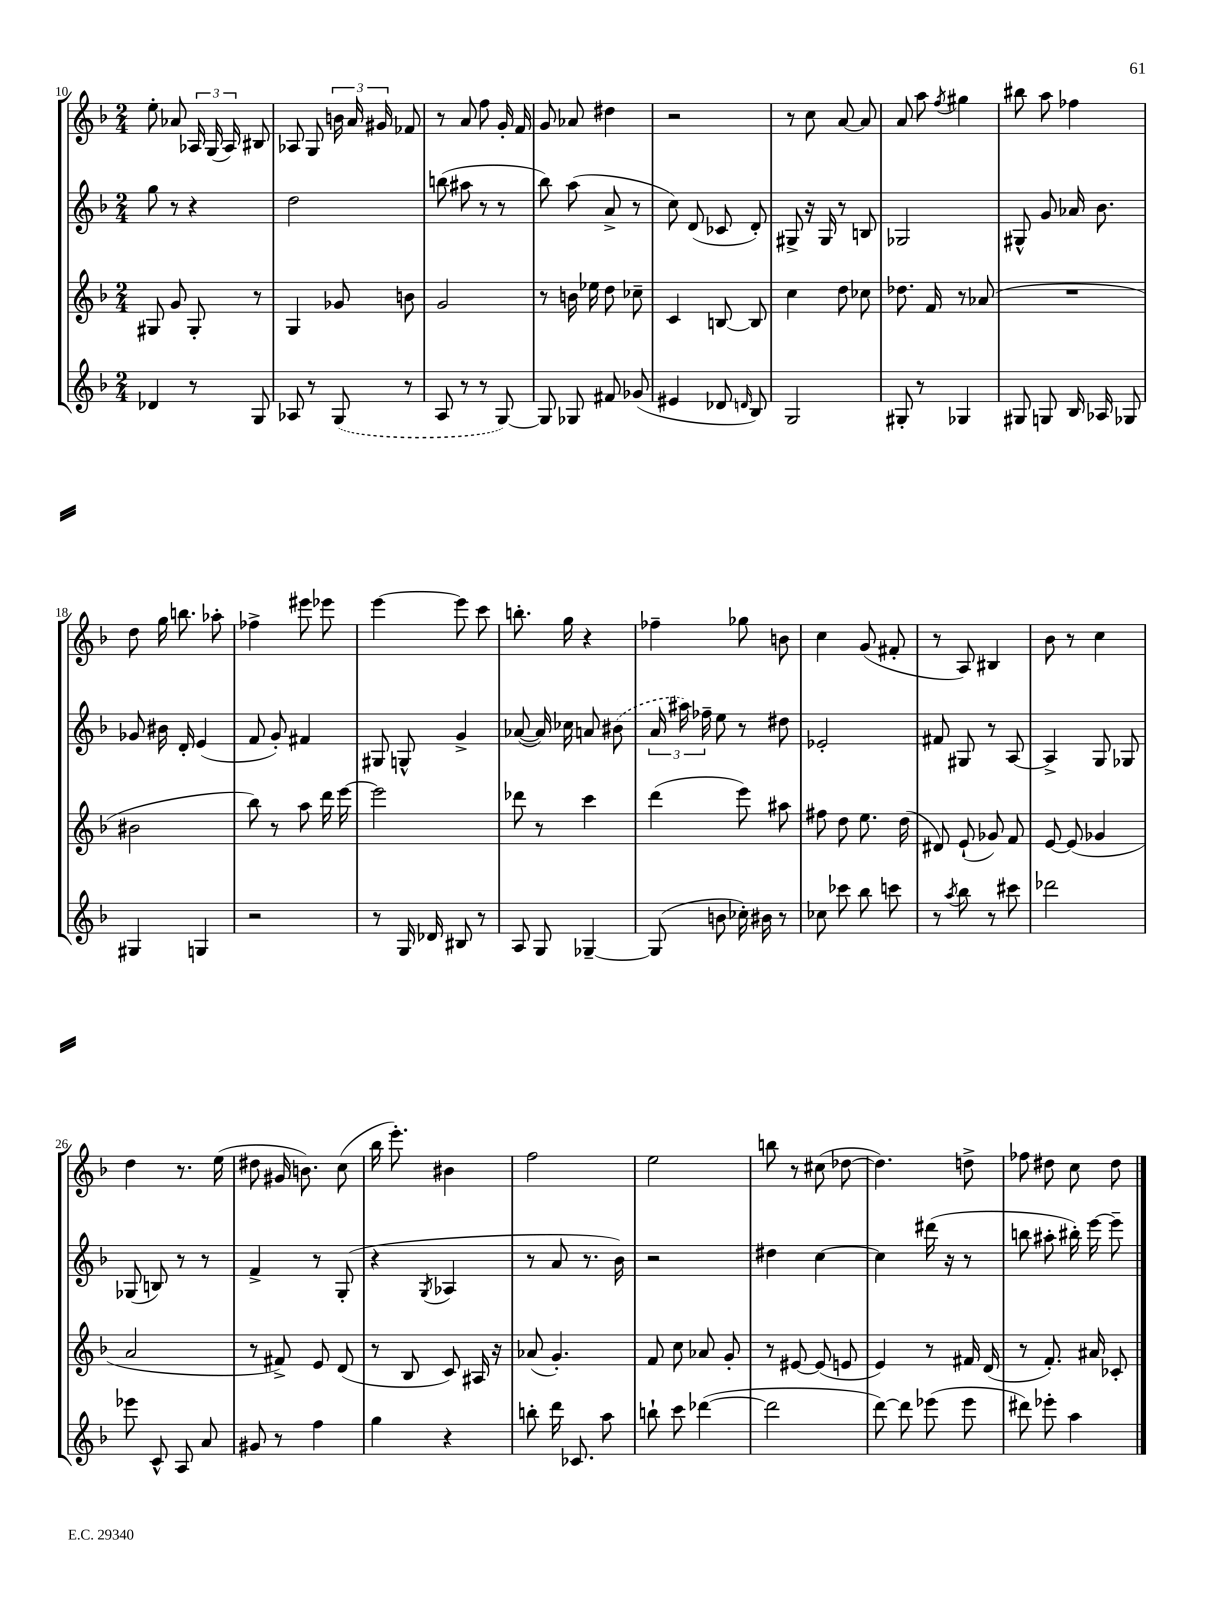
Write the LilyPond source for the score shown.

<<
\new StaffGroup <<
\new Staff = "s0" {
    \clef treble \key f \major \numericTimeSignature \time 2/4
    \autoBeamOff e''8-. aes'8 \tuplet 3/2 { aes16 g16( aes16) } bis8 |
    aes8 g8 \tuplet 3/2 { b'16 a'16 gis'16 } fes'8 |
    r8 a'8 f''8 g'16-. f'16 |
    g'8 aes'8 dis''4 |
    r2 |
    r8 c''8 a'8~ a'8 |
    a'8 a''8 \acciaccatura { f''8 } gis''4 |
    bis''8 a''8 fes''4 |
    d''8 g''16 b''8. aes''8-. |
    fes''4-> eis'''8 ees'''8 |
    e'''4~ e'''8 c'''8 |
    b''8.-. g''16 r4 |
    fes''4-- ges''8 b'8 |
    c''4 g'8( fis'8-. |
    r8 a8) bis4 |
    bes'8 r8 c''4 |
    d''4 r8. e''16( |
    dis''8 gis'16 b'8.) c''8( |
    bes''16 e'''8.-.) bis'4 |
    f''2 |
    e''2 |
    b''8 r8 cis''8( des''8~ |
    des''4.) d''8-> |
    fes''8 dis''8 c''8 dis''8 \bar "|." |
}
\new Staff = "s1" {
    \clef treble \key f \major \numericTimeSignature \time 2/4
    \autoBeamOff g''8 r8 r4 |
    d''2 |
    b''8( ais''8 r8 r8 |
    bes''8) a''8( a'8-> r8 |
    c''8) d'8( ces'8 d'8-.) |
    gis8-> r16 gis16 r8 b8 |
    ges2 |
    gis8-^ g'8 aes'16 bes'8. |
    ges'8 bis'16 d'16-. e'4( |
    f'8 g'8-.) fis'4 |
    gis8 g8-^ g'4-> |
    aes'8~( aes'16) ces''16 a'8 \once \slurDashed bis'8( |
    \tuplet 3/2 { a'16 ais''16) fes''16-- } e''8 r8 dis''8 |
    ees'2-. |
    fis'8 gis8 r8 a8~ |
    a4-> g8 ges8 |
    ges8( b8) r8 r8 |
    f'4-> r8 g8-.( |
    r4 \acciaccatura { g8 } aes4 |
    r8 a'8 r8. bes'16) |
    r2 |
    dis''4 c''4~ |
    c''4 dis'''16( r16 r8 |
    b''8 ais''8-. bis''16-.) e'''16~ e'''8-- \bar "|." |
}
\new Staff = "s2" {
    \clef treble \key f \major \numericTimeSignature \time 2/4
    \autoBeamOff gis8 g'8 gis8-. r8 |
    g4 ges'8 b'8 |
    g'2 |
    r8 b'16 ees''16 d''8 ces''8-- |
    c'4 b8~ b8 |
    c''4 d''8 ces''8 |
    des''8. f'16 r8 aes'8( |
    R2 |
    bis'2 |
    bes''8) r8 a''8 d'''16 e'''16~ |
    e'''2 |
    des'''8 r8 c'''4 |
    d'''4( e'''8) ais''8 |
    fis''8 d''8 e''8. d''16( |
    dis'8) e'8-!( ges'8) f'8 |
    e'8~ e'8( ges'4 |
    a'2 |
    r8 fis'8->) e'8 d'8( |
    r8 bes8 c'8) ais16 r16 |
    aes'8( g'4.-.) |
    f'8 c''8 aes'8 g'8-. |
    r8 eis'8~ eis'8( e'8 |
    e'4) r8 fis'16 d'16( |
    r8 f'8.-.) ais'16 ces'8-. \bar "|." |
}
\new Staff = "s3" {
    \clef treble \key f \major \numericTimeSignature \time 2/4
    \autoBeamOff des'4 r8 g8 |
    aes8 r8 \once \slurDashed g8( r8 |
    a8 r8 r8 g8~) |
    g8 ges8 fis'8 ges'8( |
    eis'4 des'8 \grace { d'16 } bes8) |
    g2 |
    gis8-. r8 ges4 |
    gis8 g8 bes16 aes16 ges8 |
    gis4 g4 |
    r2 |
    r8 g16 des'16 bis8 r8 |
    a8 g8 ges4~-- |
    ges8( b'8 ces''16-.) bis'16 r8 |
    ces''8 ces'''8 bes''8 c'''8 |
    r8 \acciaccatura { a''8 } bes''8 r8 cis'''8 |
    des'''2 |
    ees'''8 c'8-^ a8 a'8 |
    gis'8 r8 f''4 |
    g''4 r4 |
    b''8-. d'''16 ces'8. a''8 |
    b''8-! c'''8 des'''4~( |
    des'''2 |
    d'''8~) d'''8 ees'''8( ees'''8 |
    dis'''8) ees'''8-. a''4 \bar "|." |
}
>>
>>
\layout { \context { \Score currentBarNumber = #10 } }
